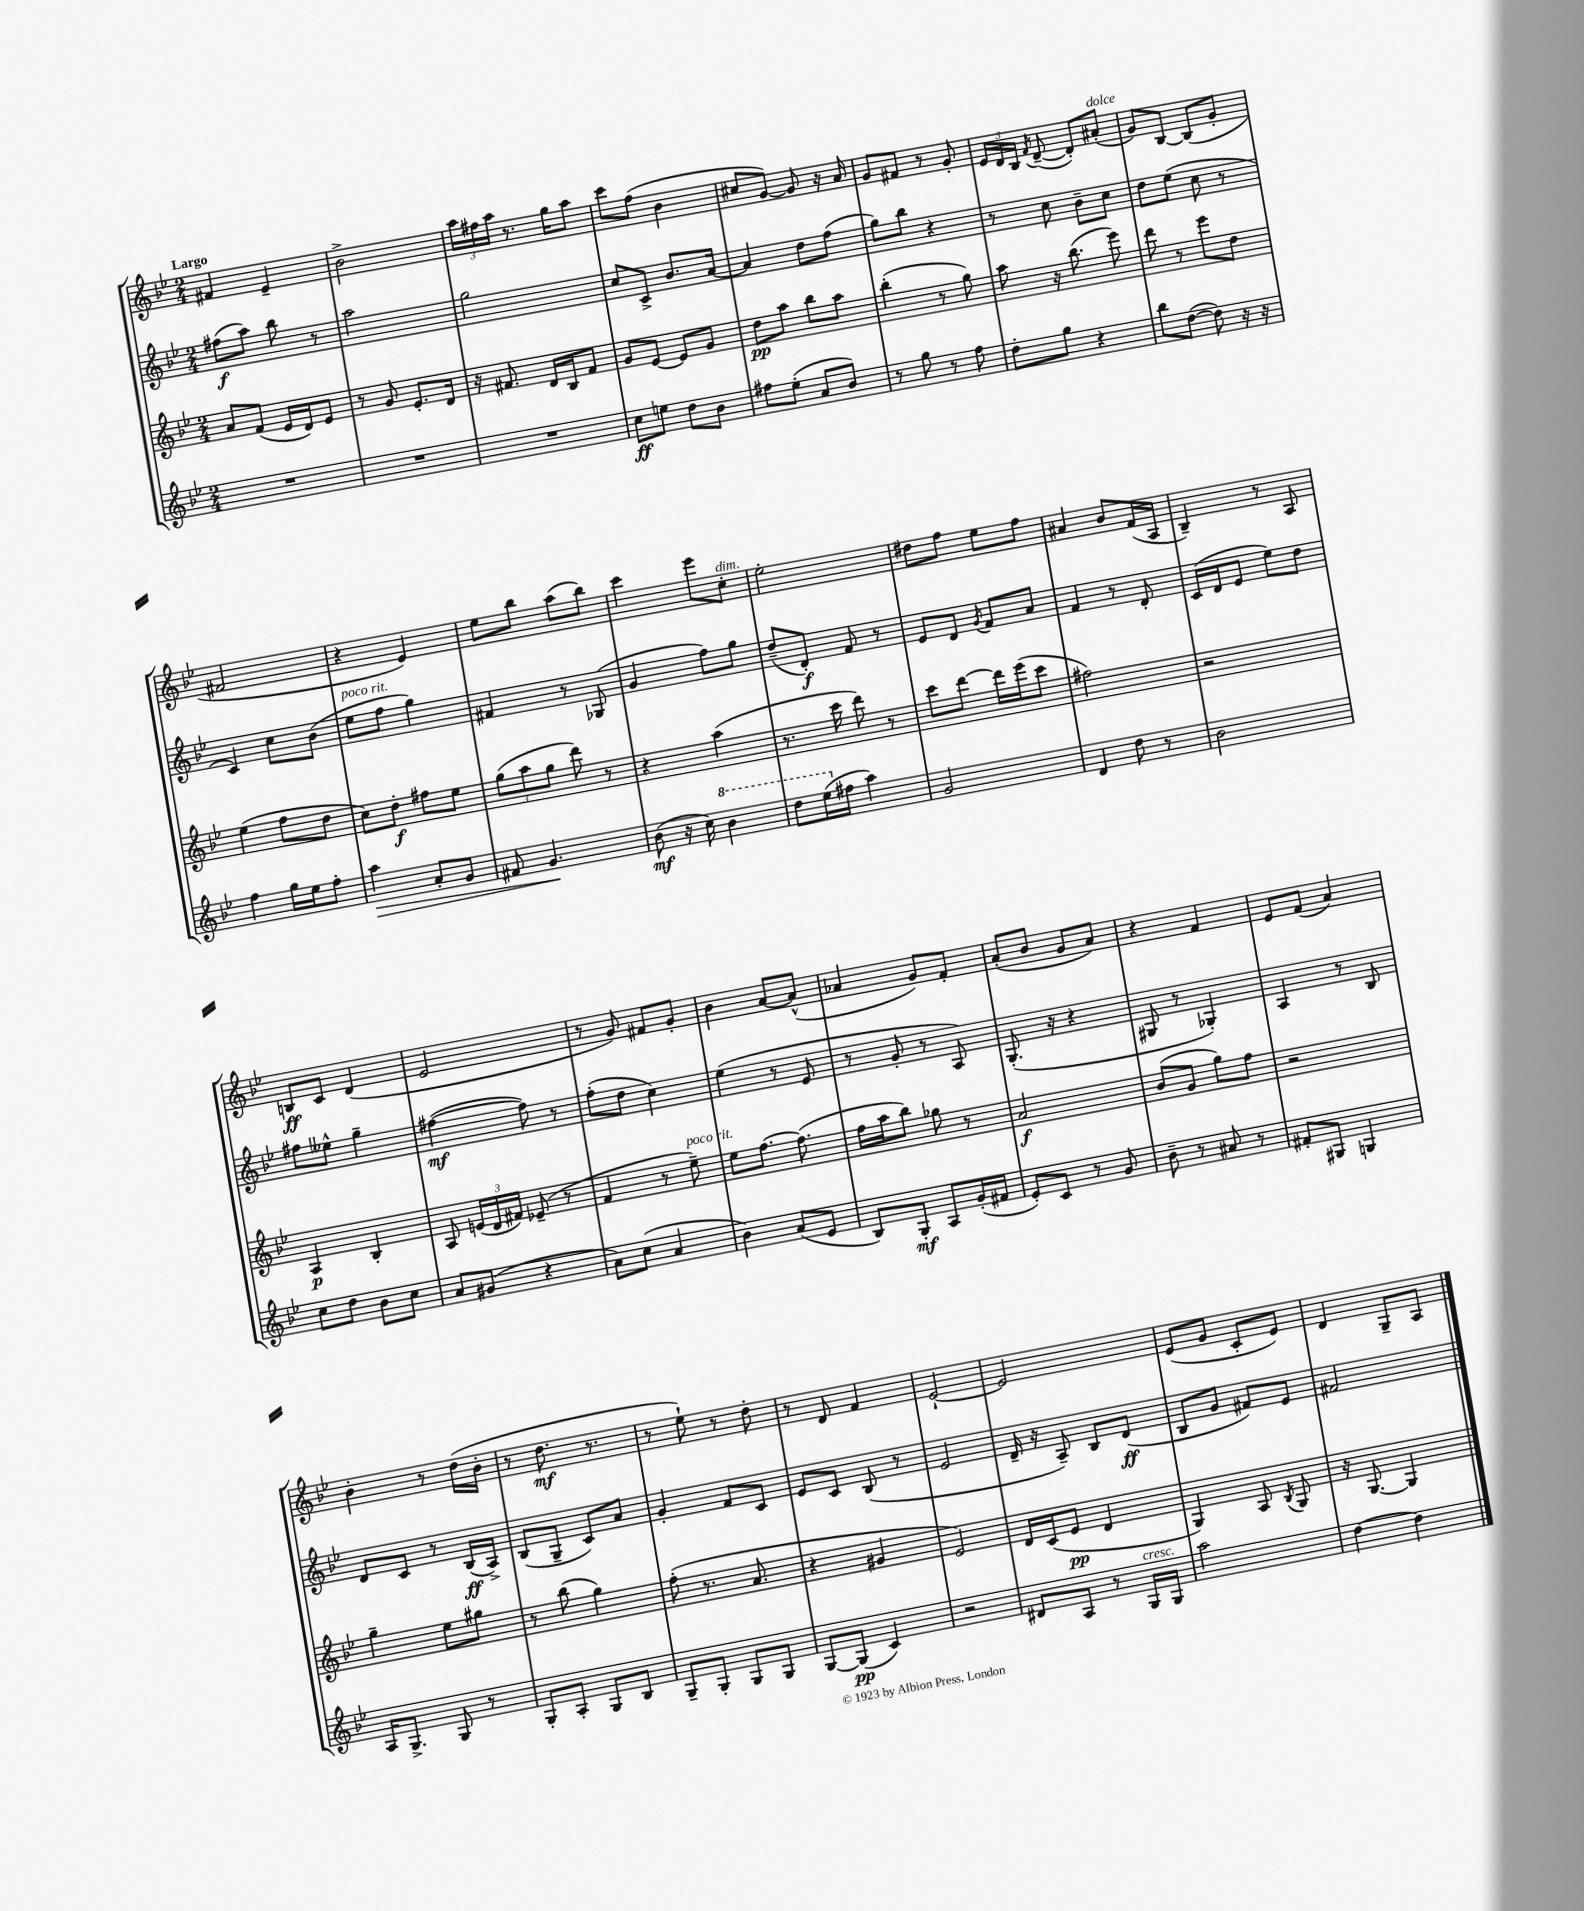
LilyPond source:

<<
\new StaffGroup <<
\new Staff = "s0" {
    \clef treble \key bes \major \numericTimeSignature \time 2/4 \tempo "Largo"
    \autoBeamOff fis'4 ees'4-- |
    bes'2-> |
    \tuplet 3/2 { a''16[ fis''16 a''16] } r8. g''16[ a''8] |
    c'''8[ f''8]( bes'4 |
    cis''8[ g'8]~) g'8 r16 a'16 |
    g'8[ fis'8] r8 g'8-. |
    \tuplet 3/2 { ees'16[ d'16 bes16] } \acciaccatura { f'8 } d'8~--( d'8[-.) ais'8]-.^\markup { \italic "dolce" }( |
    g'8[) bes8]~ bes8[( g'8]-. |
    fis'2 |
    r4 ees'4) |
    ees''8[ bes''8] a''8[( bes''8]) |
    c'''4 ees'''8[ c''8]-.^\markup { \italic "dim." } |
    ees''2-. |
    dis''8[ f''8] ees''8[ f''8] |
    ais'4 bes'8[ f'16( a16] |
    bes4--) r8 a8 |
    b8[\ff c'8] d'4( |
    ees'2 |
    r8 g'8) fis'8[ g'8]-. |
    bes'4 a'8[~ a'8]-^( |
    aes'4 g'8[) f'8]-. |
    a'8[-.( bes'8] g'8[ a'8]) |
    r4 f'4 |
    ees'8[ f'8]( a'4) |
    bes'4-. r8 d''16[( bes'16]-. |
    r8 d''8.\mf r8. |
    r8 ees''8-!) r8 d''8-. |
    r8 d'8 f'4 |
    ees'2~-! |
    ees'2 |
    ees'8[( g'8] c'8[-. ees'8]) |
    d'4 g8[-- a8] \bar "|." |
}
\new Staff = "s1" {
    \clef treble \key bes \major \numericTimeSignature \time 2/4
    \autoBeamOff fis''8[\f( a''8]) bes''8 r8 |
    a''2 |
    g''2 |
    c''8[ c'8]-> bes'8.[ a'16]~ |
    a'4 d''8[ f''8]( |
    g''8[) bes''8] r4 |
    r8 c''8 bes'8[-- c''8] |
    d''8[ ees''8]( c''8 r8 |
    c'4) c''8[ bes'8]( |
    ees''8[^\markup { \italic "poco rit." } f''8] g''4) |
    fis'4 r8 ges8( |
    g'4 f''8[) g''8] |
    d''8[--( d'8]-.\f) f'8 r8 |
    ees'8[ d'8] \acciaccatura { g'8 } f'8[ a'8] |
    f'4 r8 d'8-. |
    c'16[( d'16 ees'8] ees''8[) d''8] |
    fis''8[ eeses''8]-^ g''4-- |
    fis''4~\mf( fis''8) r8 |
    f''8[-.( d''8] c''4) |
    ees''4( r8 ees'8 |
    r8 g'8-. r8 a8) |
    g8.-.( r16 r4 |
    gis8 r8 ges4-.) |
    a4 r8 bes8 |
    d'8[ c'8] r8 bes16[\ff( a16]->) |
    bes8[( g8]-- c'8[) a'8] |
    g'4-. f'8[ c'8] |
    ees'8[ c'8] bes8( r8 |
    ees'2 |
    d'16-- r16 a8--) bes8[ d'8]\ff( |
    bes8[ g'8] fis'8[) ees'8] |
    fis'2 \bar "|." |
}
\new Staff = "s2" {
    \clef treble \key bes \major \numericTimeSignature \time 2/4
    \autoBeamOff a'8[ f'8]( ees'16[ d'16) ees'8] |
    r8 g'8 ees'8.[-. d'16] |
    r16 fis'8. d'16[ bes16 fis'8] |
    g'8[ ees'8]~ ees'8[ g'8] |
    d''8[\pp a''8] bes''8[ a''8] |
    bes''4-.( r8 g''8) |
    a''8 r16 bes''8.( ees'''8) |
    d'''8 r8 ees'''8[ d''8] |
    ees''4( f''8[ d''8] |
    c''8[) d''8]-.\f fis''8[ ees''8] |
    \tuplet 3/2 { g''8[( a''8 g''8] } d'''8) r8 |
    r4 a''4( |
    r8. c'''16 d'''8) r8 |
    c'''8[ d'''8]~ d'''16[ ees'''16( c'''8] |
    fis''2) |
    r2 |
    a4\p bes4-. |
    a8 \tuplet 3/2 { e'16[( d'16 fis'16]) } ees'8--( r8 |
    f'4 r8 ees''8--^\markup { \italic "poco rit." }) |
    ees''8[ f''8.]~ f''8.( |
    f''16[ a''16 bes''8]) ges''8 r8 |
    a'2\f |
    bes'8[( g'8] g''8[) f''8] |
    r2 |
    g''4-- ees''8[ gis''8] |
    r8 bes''8( g''4) |
    f''8-.( r8. a'8. |
    r4 gis'4 |
    ees'2) |
    d'16[ c'16( ees'8]\pp d'4 |
    g4) a8 \acciaccatura { bes8 } g8 |
    r16 g8.~ g4 \bar "|." |
}
\new Staff = "s3" {
    \clef treble \key bes \major \numericTimeSignature \time 2/4
    \autoBeamOff R2 |
    R2 |
    R2 |
    c''8[\ff e''8] d''8[ bes'8] |
    fis''8[ ees''8]-.( a'8[ bes'8]) |
    r8 g''8 r8 f''8 |
    d''8[-. g''8] r4 |
    bes''8[ d''8]~( d''8) r16 r16 |
    f''4 g''16[ ees''16 f''8]-. |
    a''4\> a'8[-. g'8] |
    fis'8 g'4.\! |
    bes'8\mf( r16 c''16) \ottava #1 bes''4 |
    d'''8[ ees'''16( \ottava #0 fis''16] a''4) |
    g'2 |
    d'4 d''8 r8 |
    bes'2 |
    c''8[ d''8] bes'8[ c''8] |
    a'8[ gis'8]( r4 |
    a'8[) c''8]( a'4 |
    bes'4) a'8[( ees'8] |
    bes8[) g8]-.\mf a8[ g'16-.( fis'16] |
    ees'8[-.) c'8] r8 g'8 |
    bes'8-- r8 ais'8 r8 |
    fis'8[-. gis8] g4 |
    a16[ g8.]-> g8 r8 |
    g8[-. a8]-. g8[ bes8] |
    g8[-- g8]-. g8[ g8] |
    g8[~ g8]\pp( c'4) |
    r2 |
    dis'8[ a8] r8 g16[^\markup { \italic "cresc." } g16] |
    a''2 |
    d''4~ d''4 \bar "|." |
}
>>
>>
\layout { \context { \Score \remove "Bar_number_engraver" } }
